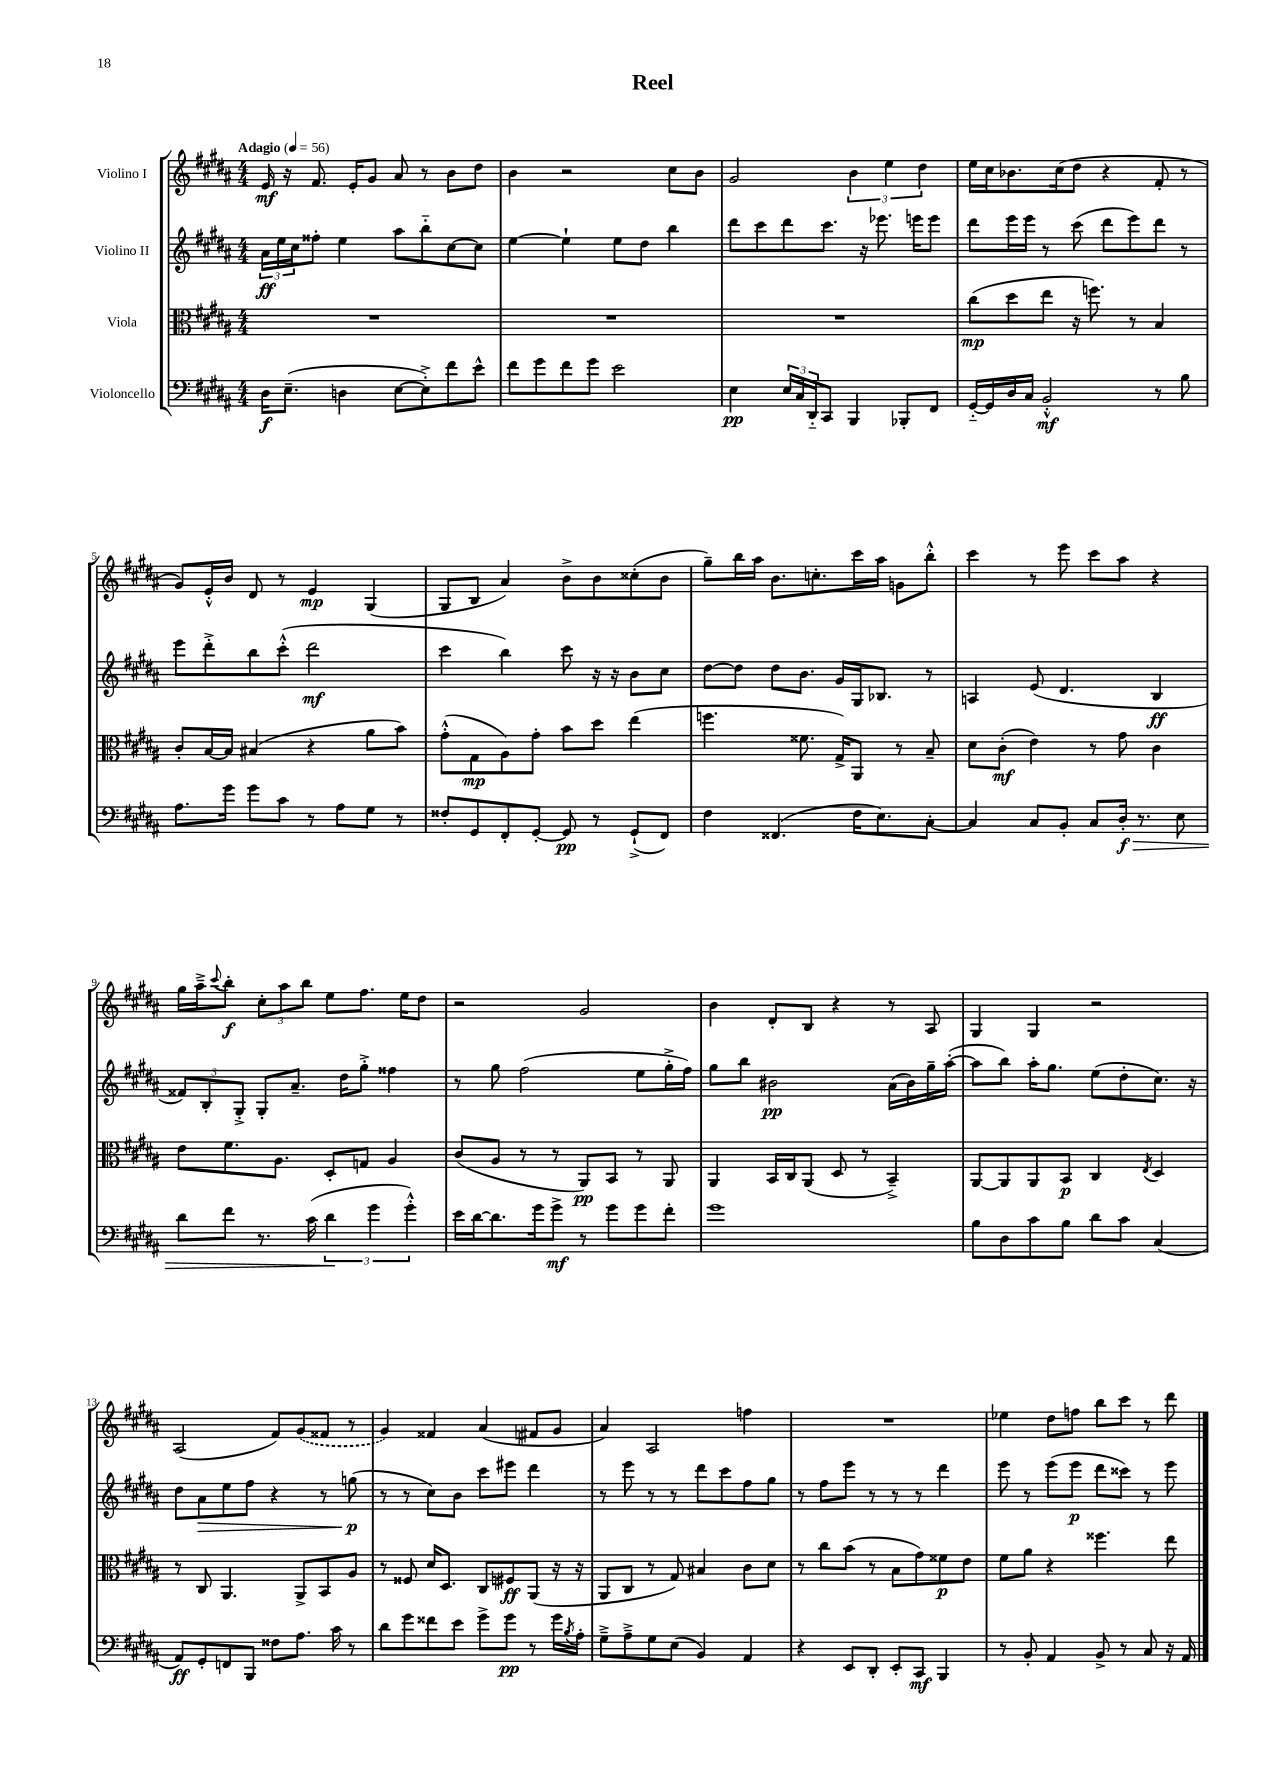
\header { title = "Reel" }
<<
\new StaffGroup <<
\new Staff = "s0" \with { instrumentName = "Violino I" } {
    \clef treble \key b \major \numericTimeSignature \time 4/4 \tempo "Adagio" 4 = 56
    e'16\mf r16 fis'8. e'16-. gis'8 ais'8 r8 b'8 dis''8 |
    b'4 r2 cis''8 b'8 |
    gis'2 \tuplet 3/2 { b'4 e''4 dis''4 } |
    e''16 cis''16 bes'8. cis''16( dis''8 r4 fis'8-. r8 |
    gis'8) e'16-.-^ b'16 dis'8 r8 e'4\mp gis4( |
    gis8 b8 ais'4) b'8-> b'8 cisis''8-.( b'8 |
    gis''8--) b''16 ais''16 b'8. c''8.-. cis'''16 ais''16 g'8 b''8-.-^ |
    cis'''4 r8 e'''8 cis'''8 ais''8 r4 |
    gis''16 ais''16---> \appoggiatura { cis'''8 } b''8-.\f \tuplet 3/2 { cis''8-. ais''8 b''8 } e''8 fis''8. e''16 dis''8 |
    r2 gis'2 |
    b'4 dis'8-. b8 r4 r8 ais8 |
    gis4 gis4 r2 |
    ais2( fis'8) \once \slurDashed gis'8( fisis'8 r8 |
    gis'4) fisis'4 ais'4( fis'8 gis'8 |
    ais'4) ais2 f''4 |
    R1 |
    ees''4 dis''8 f''8 b''8 cis'''8 r8 dis'''8 \bar "|." |
}
\new Staff = "s1" \with { instrumentName = "Violino II" } {
    \clef treble \key b \major \numericTimeSignature \time 4/4
    \tuplet 3/2 { ais'16\ff e''16 cis''16 } fisis''8-. e''4 ais''8 b''8-_ cis''8~ cis''8 |
    e''4~ e''4-! e''8 dis''8 b''4 |
    dis'''8 cis'''8 dis'''8 cis'''8. r16 ees'''8. e'''16 e'''8 |
    dis'''8 e'''16 e'''16 r8 cis'''8( dis'''8 e'''8) dis'''8 r8 |
    e'''8 dis'''8-.-> b''8 cis'''8-.-^( dis'''2\mf |
    cis'''4 b''4) cis'''8 r16 r16 b'8 cis''8 |
    dis''8~ dis''8 dis''8 b'8. gis'16 gis16 bes8. r8 |
    a4 e'8( dis'4. b4\ff |
    \tuplet 3/2 { fisis'8) b8-. gis8-.-> } gis8-. ais'8.-- dis''16 gis''8-.-> fisis''4 |
    r8 gis''8 fis''2( e''8 gis''16-.-> fis''16) |
    gis''8 b''8 bis'2\pp ais'16( bis'16) gis''16-- ais''16~-.( |
    ais''8 b''8) ais''16-. gis''8. e''8( dis''8-. cis''8.) r16 |
    dis''8 ais'8\> e''8 fis''8 r4 r8 g''8\p\!( |
    r8 r8 cis''8) b'8 cis'''8 eis'''8 dis'''4 |
    r8 e'''8 r8 r8 dis'''8 cis'''8 fis''8 gis''8 |
    r8 fis''8 e'''8 r8 r8 r8 dis'''4 |
    e'''8 r8 e'''8( e'''8\p dis'''8 cisis'''8) r8 e'''8 \bar "|." |
}
\new Staff = "s2" \with { instrumentName = "Viola" } {
    \clef alto \key b \major \numericTimeSignature \time 4/4
    R1 |
    R1 |
    R1 |
    cis''8\mp( dis''8 e''8 r16 f''8.) r8 b4 |
    cis'8-. b16~ b16 bis4( r4 ais'8 b'8) |
    gis'8-.-^( gis8\mp ais8) gis'8-. b'8 dis''8 e''4( |
    f''4. fisis'8. gis16->) ais,8 r8 b8-- |
    dis'8 cis'8-.\mf( e'4) r8 gis'8 cis'4 |
    e'8 fis'8. ais8. dis8-. g8 ais4 |
    cis'8( ais8 r8 r8 ais,8\pp) b,8 r8 ais,8 |
    ais,4 b,16 cis16 ais,8( dis8 r8 b,4--->) |
    ais,8~ ais,8 ais,8 b,8\p cis4 \acciaccatura { e8 } dis4 |
    r8 cis8 ais,4. ais,8-> b,8 ais8 |
    r8 fisis8 dis'16 dis8. cis8 fis8\ff ais,8( r16 r16 |
    ais,8 cis8 r8 gis8) bis4 cis'8 dis'8 |
    r8 cis''8 b'8( r8 b8 gis'8) fisis'8\p e'8 |
    fis'8 ais'8 r4 fisis''4. e''8 \bar "|." |
}
\new Staff = "s3" \with { instrumentName = "Violoncello" } {
    \clef bass \key b \major \numericTimeSignature \time 4/4
    dis16\f e8.--( d4 e8~ e8-.->) fis'8 e'8-^ |
    fis'8 gis'8 fis'8 gis'8 e'2 |
    e4\pp \tuplet 3/2 { e16 cis16 dis,16-_ } cis,8 b,,4 bes,,8-. fis,8 |
    gis,16~-_ gis,16 dis16 cis16 b,2-.-^\mf r8 b8 |
    ais8. gis'16 gis'8 cis'8 r8 ais8 gis8 r8 |
    fisis8-. gis,8 fis,8-. gis,8~-. gis,8\pp r8 gis,8-!->( fis,8) |
    fis4 fisis,4.( fis16 e8.) cis8~-. |
    cis4 cis8 b,8-. cis8 dis16-.\f\> r8. e8 |
    dis'8 fis'8 r8. cis'16( \tuplet 3/2 { dis'4\! gis'4 gis'4-.-^) } |
    e'16 dis'16~ dis'8. gis'16 gis'8->\mf r8 gis'8 gis'8 fis'8-. |
    gis'1 |
    b8 dis8 cis'8 b8 dis'8 cis'8 cis4( |
    ais,8\ff) gis,8-. f,8 b,,8 fisis8 ais8. cis'16 r8 |
    dis'8 gis'8 fisis'8 e'8 gis'8-> gis'8\pp r8 gis'16 \acciaccatura { b8 } ais16-. |
    gis8---> ais8---> gis8 e8( b,4) ais,4 |
    r4 e,8 dis,8-. e,8-. cis,8\mf b,,4 |
    r8 b,8-. ais,4 b,8-> r8 cis8 r16 ais,16 \bar "|." |
}
>>
>>
